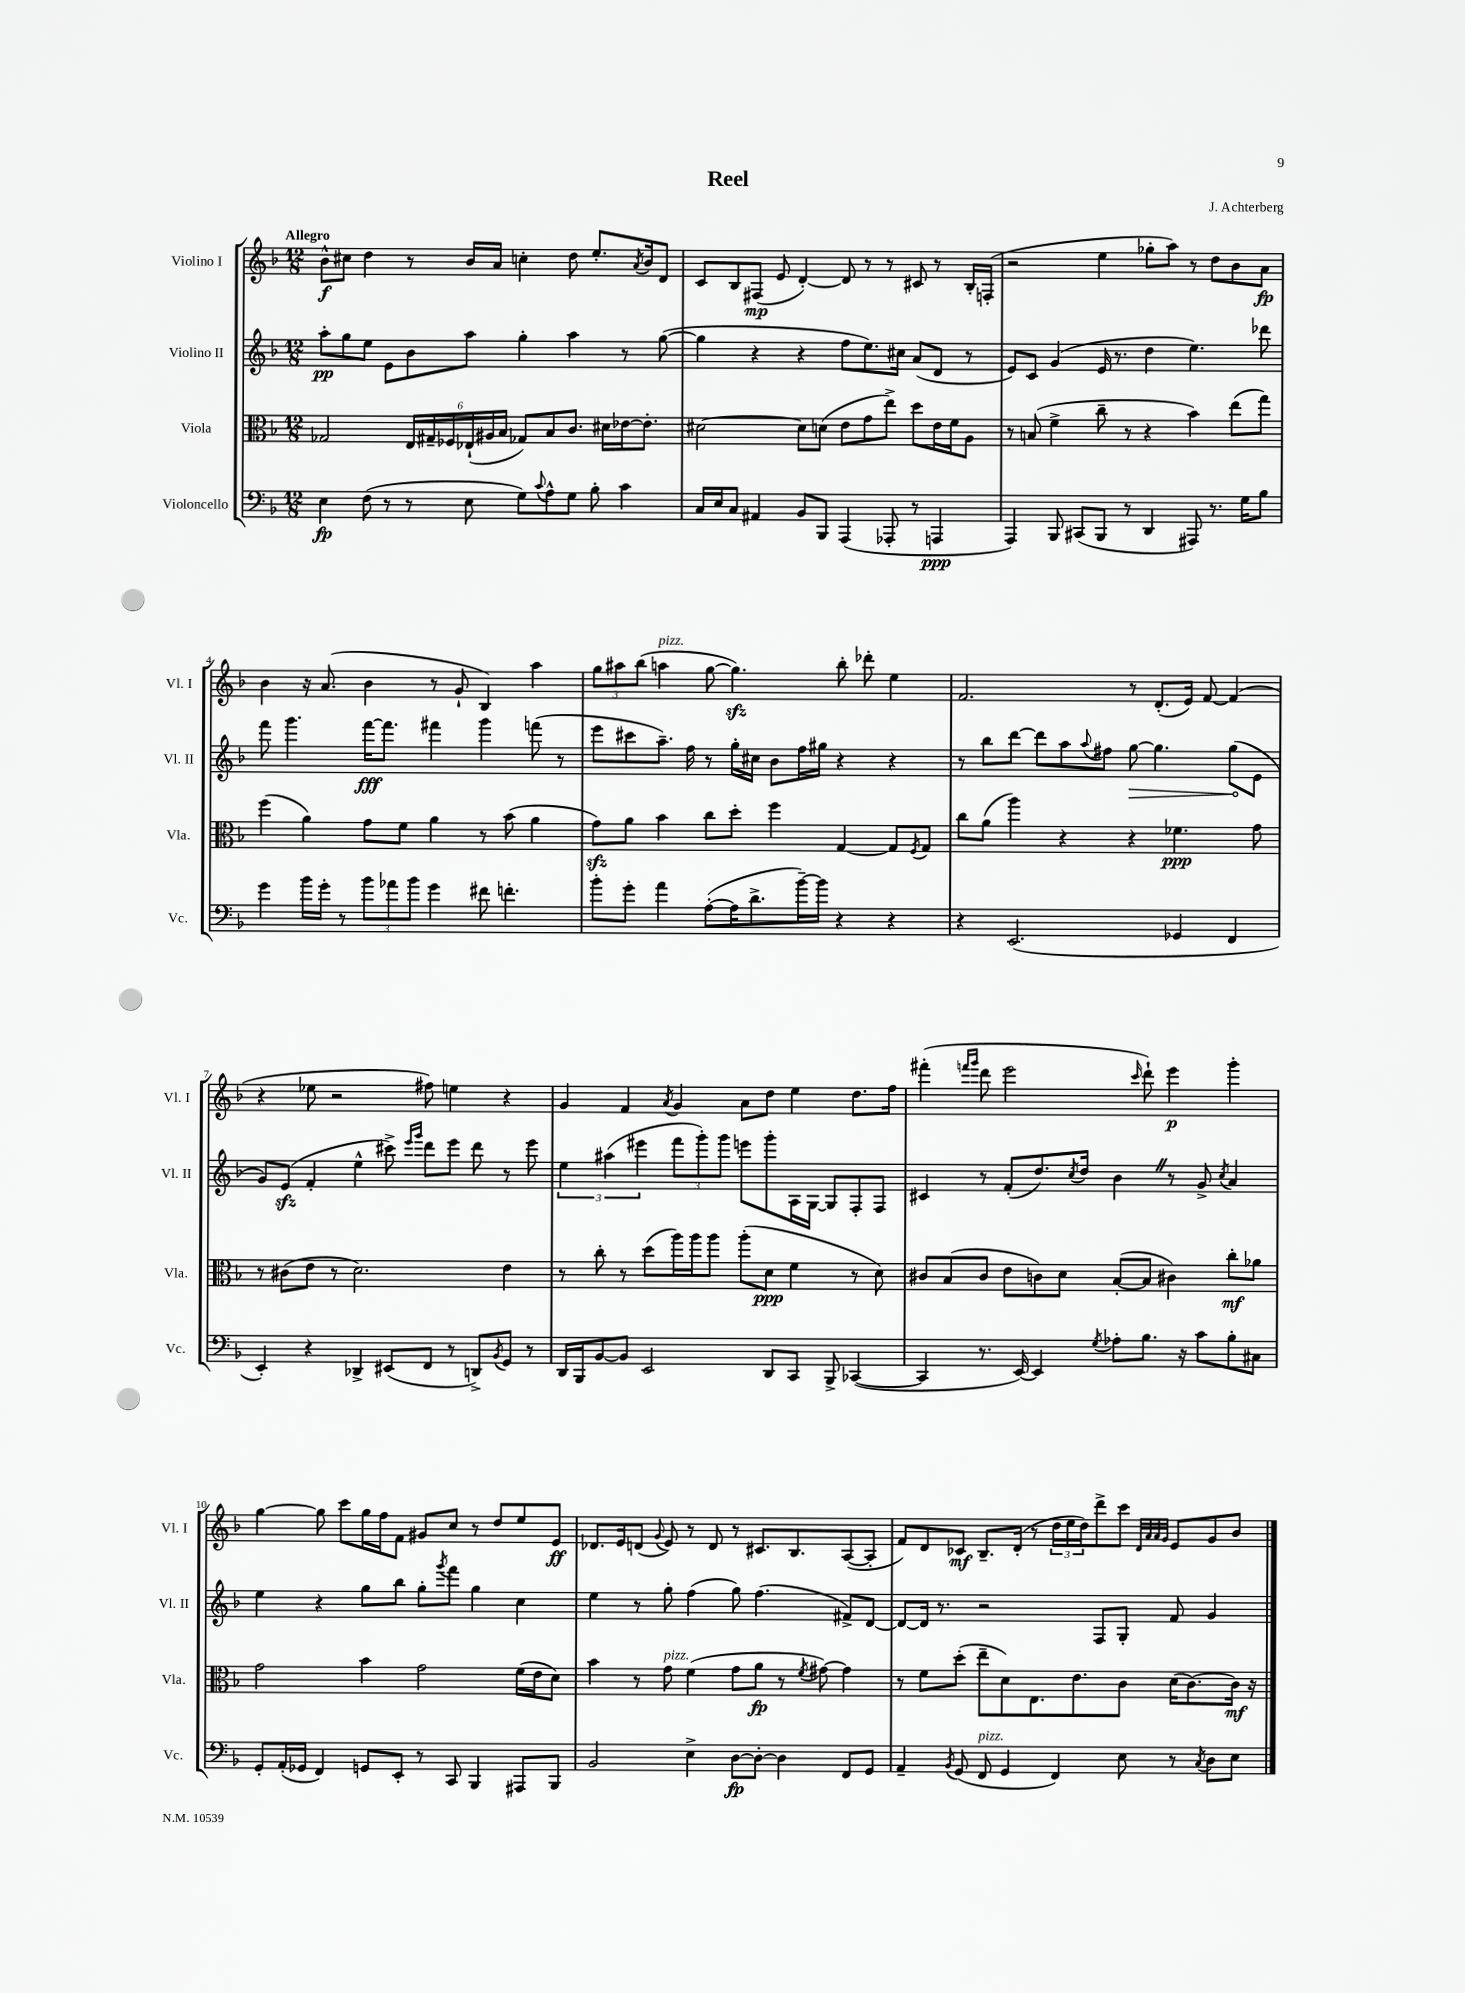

**kern	**dynam	**kern	**dynam	**kern	**dynam	**kern	**dynam
*part4	*part4	*part3	*part3	*part2	*part2	*part1	*part1
*staff4	*staff4	*staff3	*staff3	*staff2	*staff2	*staff1	*staff1
*I"Violoncello	*	*I"Viola	*	*I"Violino II	*	*I"Violino I	*
*I'Vc.	*	*I'Vla.	*	*I'Vl. II	*	*I'Vl. I	*
*clefF4	*	*clefC3	*	*clefG2	*	*clefG2	*
*k[b-]	*	*k[b-]	*	*k[b-]	*	*k[b-]	*
*M12/8	*	*M12/8	*	*M12/8	*	*M12/8	*
=1	=1	=1	=1	=1	=1	=1	=1
!	!	!	!	!	!	!LO:TX:a:B:t=Allegro	!
4E\	fp	2G-X/	.	8aa'\L	pp	8b-^^\L	f
.	.	.	.	8gg\	.	8cc#X\J	.
(8F\	.	.	.	8ee\J	.	4dd\	.
8r	.	.	.	8e\L	.	.	.
8r	.	24E/LL	.	8b-\	.	8r	.
.	.	24G#X~/	.	.	.	.	.
.	.	24F-X/	.	.	.	.	.
8E\	.	(24E-X`/	.	8aa\J	.	16b-/LL	.
.	.	24A#X/	.	.	.	.	.
.	.	.	.	.	.	16a/JJ	.
.	.	24B-/JJ	.	.	.	.	.
8G\L)	.	8G-X/L)	.	4gg'\	.	4ccn'\	.
8qqc/	.	.	.	.	.	.	.
8A^^\	.	8B-/	.	.	.	.	.
8G\J	.	8.c/J	.	4aa\	.	8dd\	.
8B-'\	.	.	.	.	.	8.ee'/L	.
.	.	16d#X\LL	.	.	.	.	.
4c\	.	[16e-X\J	.	8r	.	.	.
.	.	.	.	.	.	8qa/	.
.	.	8.e-'\J]	.	.	.	16b-/k	.
.	.	.	.	([8gg\	.	8d/J	.
=2	=2	=2	=2	=2	=2	=2	=2
16C/LL	.	[2d#X\	.	4gg\]	.	8c/L	.
16E/J	.	.	.	.	.	.	.
8C/J	.	.	.	.	.	8B-/	.
4AA#X/	.	.	.	4r	.	(8F#X/J	mp
.	.	.	.	.	.	8e/	.
8BB-/L	.	8d#\L]	.	4r	.	[4d'/)	.
8BBB-/J	.	(8dn\J	.	.	.	.	.
(4AAA/	.	8e\L	.	8ff\L	.	8d/]	.
.	.	8g\	.	8.ee\)	.	8r	.
8AAA-X'/	.	8ee^\J)	.	.	.	8r	.
.	.	.	.	16cc#X\Jk	.	.	.
8r	.	8dd\L	.	(8a/L	.	8c#X/	.
4AAAn/	ppp	16e\L	.	8d/J	.	8r	.
.	.	16f\J	.	.	.	.	.
.	.	8A\J	.	8r	.	16B-'/LL	.
.	.	.	.	.	.	(16Fn'/JJ	.
=3	=3	=3	=3	=3	=3	=3	=3
4AAA/)	.	8r	.	8e/L)	.	2r	.
.	.	(8Bn/	.	8c/J	.	.	.
8BBB-/	.	4f^\	.	(4g/	.	.	.
(8CC#X/L	.	.	.	.	.	.	.
8BBB-/J	.	8cc~\	.	16e/	.	4ee\	.
.	.	.	.	8.r	.	.	.
8r	.	8r	.	.	.	.	.
4DD/	.	4r	.	4dd\	.	8gg-X'\L	.
.	.	.	.	.	.	8aa\J)	.
8AAA#X/)	.	4b-\)	.	4.ee\)	.	8r	.
8.r	.	.	.	.	.	8dd\L	.
.	.	(8ee\L	.	.	.	8b-\	.
16G\KL	.	.	.	.	.	.	.
8B-\J	.	8gg\J)	.	8ddd-X\	.	8a\J	fp
!!LO:LB:g=z
=4	=4	=4	=4	=4	=4	=4	=4
4g\	.	(4ff\	.	8fff\	.	4b-\	.
.	.	.	.	4.ggg\	.	.	.
16b-\LL	.	4a\)	.	.	.	16r	.
16g'\JJ	.	.	.	.	.	(8.a/	.
8r	.	.	.	.	.	.	.
12b-\L	.	8g\L	.	[16fff\KL	fff	4b-\	.
.	.	.	.	8.fff\J]	.	.	.
12a-X\	.	.	.	.	.	.	.
.	.	8f\J	.	.	.	.	.
12b-\J	.	.	.	.	.	.	.
4g\	.	4a\	.	4fff#X\	.	8r	.
.	.	.	.	.	.	8g`/	.
8f#X\	.	8r	.	4ggg\	.	4B-/)	.
4.fn'\	.	(8b-\	.	.	.	.	.
.	.	4a\	.	(8fffn\	.	4aa\	.
.	.	.	.	8r	.	.	.
=5	=5	=5	=5	=5	=5	=5	=5
8b-'\L	.	8gzz\L)	.	8eee\L	.	12gg\L	.
.	.	.	.	.	.	12aa#X\	.
8g'\J	.	8a\J	.	8ccc#X\	.	.	.
.	.	.	.	.	.	(12bb-\J	.
!	!	!	!	!	!	!LO:TX:a:i:t=pizz.	!
4a\	.	4b-\	.	8.aa~\J)	.	4aan\	.
.	.	.	.	16ff\	.	.	.
([8A'\L	.	8cc\L	.	8r	.	[8gg\	.
16A\K]	.	8dd'\J	.	16gg'\LL	.	4.ggzz\])	.
8.d^\	.	.	.	16cc#X\JJ	.	.	.
.	.	4ff\	.	8b-\L	.	.	.
[16b-~\L)	.	.	.	16ff\L	.	.	.
16b-\JJ]	.	.	.	16gg#X\JJ	.	.	.
4r	.	[4G/	.	4r	.	8bb-'\	.
.	.	.	.	.	.	8ddd-X'\	.
4r	.	8G/L]	.	4r	.	4ee\	.
.	.	8qF/	.	.	.	.	.
.	.	8G/J	.	.	.	.	.
=6	=6	=6	=6	=6	=6	=6	=6
4r	.	8cc\L	.	8r	.	2.f/	.
.	.	(8a\J	.	8bb-\L	.	.	.
(2.EE/	.	4aa\)	.	[8ddd\J	.	.	.
.	.	.	.	8ddd\L]	.	.	.
.	.	4r	.	8aa\	.	.	.
.	.	.	.	8qqaa/	.	.	.
.	.	.	.	8ff#X\J	.	.	.
!	!	!	!	!	!LO:HP:b	!	!
.	.	4r	.	[8gg\	>	8r	.
.	.	.	.	4.gg\]	.	(8.d'/L	.
4GG-X/	.	4.f-X\	ppp	.	.	.	.
.	.	.	.	.	.	16e/Jk)	.
.	.	.	.	.	.	[8f/	.
4FF/	.	.	.	(8gg\L	.	(4f/]	.
.	.	8g\	.	8e\J	]	.	.
!!LO:LB:g=z
=7	=7	=7	=7	=7	=7	=7	=7
4EE'/)	.	8r	.	8g/L)	.	4r	.
.	.	(8c#X\L	.	(8ezz/J	.	.	.
4r	.	8e\J	.	4f'/	.	8ee-X\	.
.	.	8r	.	.	.	2r	.
4DD-X^/	.	2.d\)	.	4ee^^\	.	.	.
(8EE#X/L	.	.	.	8ccc#X^\)	.	.	.
.	.	.	.	16qqeee/LL	.	.	.
.	.	.	.	16qqggg/JJ	.	.	.
8FF/J	.	.	.	8ddd\L	.	8ff#X\)	.
8r	.	.	.	8eee\J	.	4een\	.
8DDn^/L)	.	.	.	8ddd\	.	.	.
8qBB-/	.	.	.	.	.	.	.
8GG/J	.	4e\	.	8r	.	4r	.
8r	.	.	.	8eee\	.	.	.
=8	=8	=8	=8	=8	=8	=8	=8
16DD/LL	.	8r	.	6ee\	.	4g/	.
16BBB-/J	.	.	.	.	.	.	.
[8BB-/	.	8cc'\	.	.	.	.	.
.	.	.	.	(6aa#X\	.	.	.
8BB-/J]	.	8r	.	.	.	4f/	.
.	.	.	.	6eee#X\	.	.	.
2EE/	.	(8dd\L	.	.	.	.	.
.	.	.	.	.	.	8qa/	.
.	.	16aa\L)	.	12fff\L	.	4g/	.
.	.	16aa\J	.	.	.	.	.
.	.	.	.	12ggg'\)	.	.	.
.	.	8aa\J	.	.	.	.	.
.	.	.	.	12ggg\J	.	.	.
.	.	(8aa'\L	.	8eeen\L	.	8a\L	.
8DD/L	.	8d\J	ppp	8ggg'\	.	8dd\J	.
8CC/J	.	4f\	.	16A\L	.	4ee\	.
.	.	.	.	[16G\JJ	.	.	.
8BBB-^/	.	.	.	8G/L]	.	.	.
([4CC-X/	.	8r	.	8F'/	.	8.dd\L	.
.	.	8d\)	.	8F/J	.	.	.
.	.	.	.	.	.	16ff\Jk	.
=9	=9	=9	=9	=9	=9	=9	=9
4CC-/]	.	8c#X/L	.	4c#X/	.	(4fff#X'\	.
.	.	(8B-/	.	.	.	.	.
.	.	.	.	.	.	16qqfffn/LL	.
.	.	.	.	.	.	16qqggg/JJ	.
8.r	.	8c#/J	.	8r	.	8ddd\	.
.	.	8e\L	.	(8f'/L	.	2eee\	.
[16EE/)	.	.	.	.	.	.	.
4EE/]	.	8cn\)	.	8.dd/)	.	.	.
.	.	8d\J	.	.	.	.	.
.	.	.	.	8qcc/	.	.	.
.	.	.	.	16dd/Jk	.	.	.
8qG/	.	.	.	.	.	.	.
8A-X'\L	.	([8B-'/L	.	4b-Z\	.	.	.
.	.	.	.	.	.	16qqccc/	.
8.B-\J	.	8B-/J]	.	.	.	8ddd`\)	.
.	.	4c#X\)	.	8r	.	4eee\	p
16r	.	.	.	.	.	.	.
8c\L	.	.	.	8g^/	.	.	.
.	.	.	.	8qcc/	.	.	.
8B-'\	.	8cc'\L	mf	4a/	.	4ggg'\	.
8C#X\J	.	8a-X\J	.	.	.	.	.
!!LO:LB:g=z
=10	=10	=10	=10	=10	=10	=10	=10
8GG'/L	.	2g\	.	4ee\	.	[4gg\	.
(16AA'/L	.	.	.	.	.	.	.
16GG-X/JJ	.	.	.	.	.	.	.
4FF/)	.	.	.	4r	.	8gg\]	.
.	.	.	.	.	.	8ccc\L	.
8GGn/L	.	4b-\	.	8gg\L	.	16gg\L	.
.	.	.	.	.	.	16ff\J	.
8EE'/J	.	.	.	8bb-\J	.	8f\J	.
8r	.	2g\	.	8gg'\L	.	8g#X/L	.
.	.	.	.	8qggg/	.	.	.
8CC/	.	.	.	8fff\J	.	8cc/J	.
4BBB-/	.	.	.	4gg\	.	8r	.
.	.	.	.	.	.	8dd/L	.
8AAA#X/L	.	(16f\LL	.	4cc\	.	8ee/	.
.	.	16e\J	.	.	.	.	.
8BBB-/J	.	8d\J)	.	.	.	8e/J	ff
=11	=11	=11	=11	=11	=11	=11	=11
2BB-/	.	4b-\	.	4ee\	.	8.d-X/L	.
.	.	.	.	.	.	16e/k	.
.	.	8r	.	8r	.	(8dn/J	.
.	.	.	.	.	.	8qqg/	.
!	!	!LO:TX:a:i:t=pizz.	!	!	!	!	!
.	.	8g\	.	8gg'\	.	8e/)	.
4E^\	.	(4f\	.	(4ff\	.	8r	.
.	.	.	.	.	.	8d/	.
[8D\L	fp	8g\L	.	8gg\)	.	8r	.
8D'\J_	.	8a\J	fp	(4.ff\	.	8.c#X/L	.
4D\]	.	8r	.	.	.	.	.
.	.	.	.	.	.	8.B-/	.
.	.	8qf/	.	.	.	.	.
.	.	[8g#X\)	.	.	.	.	.
8FF/L	.	4g#\]	.	8f#X^/L)	.	([8A/	.
8GG/J	.	.	.	[8d/J	.	8A'/J]	.
=12	=12	=12	=12	=12	=12	=12	=12
4AA~/	.	8r	.	8d/L_	.	8f/L)	.
.	.	8f\L	.	16d/Jk]	.	8d/	.
.	.	.	.	8.r	.	.	.
8qBB-/	.	.	.	.	.	.	.
(8GG/	.	(8dd'\J	.	.	.	8c-X/J	mf
!LO:TX:a:i:t=pizz.	!	!	!	!	!	!	!
8FF/	.	8ee~\L	.	2r	.	8.B-~/L	.
4GG/	.	8d\)	.	.	.	.	.
.	.	.	.	.	.	(16d'/Jk	.
.	.	8.E\	.	.	.	8r	.
4FF/)	.	.	.	.	.	24dd\LL	.
.	.	.	.	.	.	24ee\	.
.	.	8.e\	.	.	.	.	.
.	.	.	.	.	.	24dd\J)	.
.	.	.	.	8F/L	.	8ddd^\	.
8E\	.	8c\J	.	8G'/J	.	8ccc\J	.
.	.	.	.	.	.	32qqd/LLL	.
.	.	.	.	.	.	32qqa/	.
.	.	.	.	.	.	32qqa/	.
.	.	.	.	.	.	32qqg/JJJ	.
8r	.	(16d\KL	.	8f/	.	8e/L	.
.	.	[8.c\)	.	.	.	.	.
8qC/	.	.	.	.	.	.	.
8D\L	.	.	.	4g/	.	8g/	.
8E\J	.	16c\Jk]	mf	.	.	8b-/J	.
.	.	16r	.	.	.	.	.
==	==	==	==	==	==	==	==
*-	*-	*-	*-	*-	*-	*-	*-
